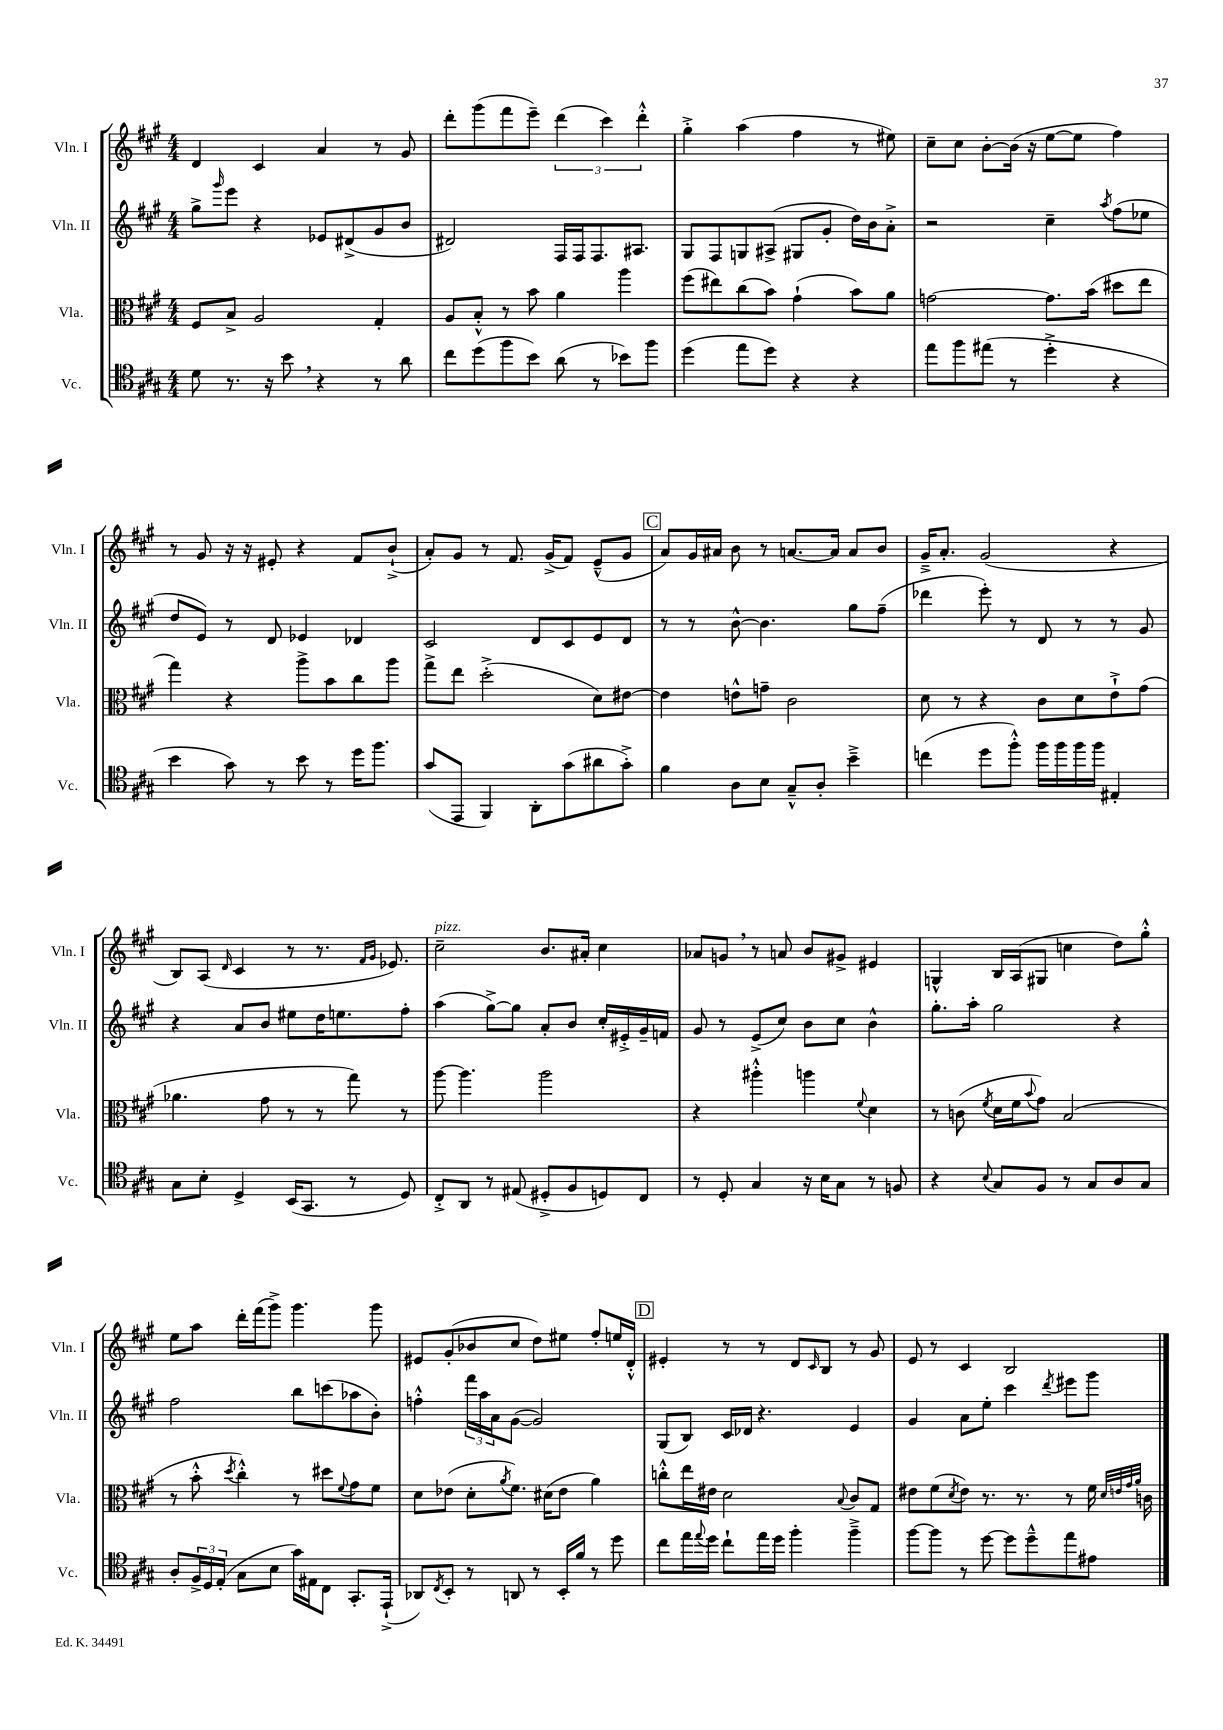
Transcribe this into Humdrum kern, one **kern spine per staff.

**kern	**kern	**kern	**kern
*part4	*part3	*part2	*part1
*staff4	*staff3	*staff2	*staff1
*I"Vc.	*I"Vla.	*I"Vln. II	*I"Vln. I
*I'Vc.	*I'Vla.	*I'Vln. II	*I'Vln. I
*clefC4	*clefC3	*clefG2	*clefG2
*k[f#c#g#]	*k[f#c#g#]	*k[f#c#g#]	*k[f#c#g#]
*M4/4	*M4/4	*M4/4	*M4/4
=14	=14	=14	=14
8d\	8F#/L	8gg#^\L	4d/
.	.	16qqggg#/	.
8.r	8B^/J	8eee\J	.
.	2A/	4r	4c#/
16r	.	.	.
8b,\	.	.	.
4r	.	8e-X/L	4a/
.	.	(8d#X^/	.
8r	4G#'/	8g#/	8r
8a\	.	8b/J	8g#/
=15	=15	=15	=15
8cc#\L	8A/L	2d#X/)	8ddd'\L
(8dd\	8B'^^/J	.	(8ggg#\
8ff#\	8r	.	8fff#\
8b\J)	8b\	.	8eee~\J)
(8a\	4a\	16F#/LL	(6ddd\
.	.	16F#/J	.
8r	.	8.F#/	.
.	.	.	6ccc#\)
8b-X\L)	4aa\	.	.
.	.	8.A#X/J	.
.	.	.	6ddd'^^\
8ff#\J	.	.	.
=16	=16	=16	=16
(4dd\	(8ff#\L	8G#/L	4gg#'^\
.	8ee#X\)	8F#/	.
8ee\L	(8cc#\	8Gn/	(4aa\
8dd\J)	8b\J)	(8A#X^/J	.
4r	(4g#`\	8G#X/L	4ff#\
.	.	8g#'/J	.
4r	8b\L)	16dd\LL)	8r
.	.	16b\J	.
.	8a\J	8a'^\J	8ee#X\)
=17	=17	=17	=17
8ee\L	[2gn\	2r	8cc#~\L
8ff#\	.	.	8cc#\J
(8ee#X\J	.	.	[8b'\L
8r	.	.	(16b\Jk]
.	.	.	16r
4dd'^\	8.g\L]	4cc#~\	[8ee\L
.	.	.	8ee\J]
.	(16b\Jk	.	.
.	.	8qaa/	.
4r	8dd#X\L	(8ff#\L	4ff#\)
.	8ee\J	8ee-X\J	.
!!LO:LB:g=z
=18	=18	=18	=18
4b\	4gg#\)	8dd/L	8r
.	.	8e/J)	8g#/
8g#\)	4r	8r	16r
.	.	.	16r
8r	.	8d/	8e#X'/
8b\	8aa^\L	4e-X/	4r
8r	8b\	.	.
16dd\KL	8cc#\	4d-X/	8f#/L
8.ff#\J	.	.	.
.	8aa\J	.	(8b`^/J
=19	=19	=19	=19
(8g#/L	8gg#^\L	2c#/	8a'/L)
8EE/J	8ee\J	.	8g#/J
4FF#/)	(2dd'^\	.	8r
.	.	.	8.f#/
8AA'\L	.	8d/L	.
.	.	.	(16g#^/KL
(8g#\	.	8c#/	8f#/J)
8a#X\	8d\L)	8e/	(8e~^^/L
8g#'^\J)	[8e#X\J	8d/J	8g#/J
!!LO:REH:place=s1:t=C
=20	=20	=20	=20
4f#\	4e#\]	8r	8a/L)
.	.	8r	16g#/L
.	.	.	16a#X/JJ
8A\L	8en^^\L	[8b^^\	8b\
8B\J	8gn~\J	4.b\]	8r
8G#~^^/L	2c#\	.	[8.an/L
8A'/J	.	.	.
.	.	.	16a/Jk]
4b~^\	.	8gg#\L	8a/L
.	.	(8ff#~\J	8b/J
=21	=21	=21	=21
(4ccn\	8d\	4ddd-X\	16g#~^/KL
.	.	.	8.a'/J
.	8r	.	.
8dd\L	4r	8eee'\)	(2g#/
8ff#'^^\J)	.	8r	.
16ff#\LL	8c#\L	8d/	.
16ff#\	.	.	.
16ff#\	8d\	8r	.
16ff#\JJ	.	.	.
4E#X'/	8e`^\	8r	4r
.	(8g#\J	8g#/	.
!!LO:LB:g=z
=22	=22	=22	=22
8G#\L	4.a-X\	4r	8B/L)
8B'\J	.	.	(8A/J
.	.	.	16qqd/
4D^/	.	8a/L	4c#/
.	8g#\	8b/J	.
(16BB/KL	8r	8ee#X\L	8r
8.GG#/J	.	.	.
.	8r	16dd\K	8.r
.	.	8.een\	.
8r	8gg#\)	.	.
.	.	.	16qqf#/LL
.	.	.	16qqg#/JJ
.	.	.	8.e-X/)
8D/)	8r	8ff#'\J	.
=23	=23	=23	=23
!	!	!	!LO:TX:a:i:t=pizz.
8C#'^/L	[8aa\	(4aa\	2cc#~\
8AA/J	4.aa\]	.	.
8r	.	[8gg#^\L)	.
(8E#X/	.	8gg#\J]	.
8D#X'^/L	2aa\	8a'/L	8.b/L
8F#/	.	8b/J	.
.	.	.	16a#X'/Jk
8Dn/)	.	16cc#'/LL	4cc#\
.	.	16e#X'^/	.
8C#/J	.	16g#~/	.
.	.	16fn/JJ	.
=24	=24	=24	=24
8r	4r	8g#/	8a-X/L
8D'/	.	8r	8gn,/J
4G#/	4aa#X'^^\	(8e^/L	8r
.	.	8cc#/J)	8an/
16r	4aan\	8b\L	8b/L
16B\KL	.	.	.
8G#\J	.	8cc#\J	8g#X^/J
.	8qqf#/	.	.
8r	4d\	4b^^\	4e#X/
8Fn/	.	.	.
=25	=25	=25	=25
4r	8r	8.gg#'\L	4Gn^^/
.	(8cn\	.	.
.	.	16aa'\Jk	.
8qqB/	8qf#/	.	.
8G#/L	16d\LL	2gg#\	16B/LL
.	16f#\J	.	(16A/J
.	8qqb/	.	.
8F#/J	8g#\J)	.	8G#X/J
8r	(2B/	.	4ccn\
8G#/L	.	.	.
8A/	.	4r	8dd\L)
8G#/J	.	.	8gg#'^^\J
!!LO:LB:g=z
=26	=26	=26	=26
8A'/L	8r	2ff#\	8ee\L
24F#^/L	8b'^^\	.	8aa\J
24D/	.	.	.
(24E'/JJ	.	.	.
.	8qdd/	.	.
8G#\L	4cc#'^^\)	.	16ddd'\LL
.	.	.	(16fff#\J
8B\J	.	.	8ggg#^\J)
16g#\LL)	8r	8bb\L	4.ggg#\
16E#X\J	.	.	.
8C#\J	8dd#X\L	(8cccn\	.
.	8qqf#/	.	.
8.GG#'/L	8g#\	8aa-X\	.
.	8f#\J	8b'\J)	8ggg#\
(16EE`^/Jk	.	.	.
=27	=27	=27	=27
8AA-X/L)	8d\L	4ffn'^^\	8e#X/L
8qC#/	.	.	.
8BB'/J	(8e-X\J	.	(8g#'/
8r	8d'\L	24fff#\LL	8b-X/
.	.	24aa\	.
.	.	24a\J	.
.	8qa/	.	.
8AAn/	8.f#\J)	([8g#\J	8cc#/J
8r	.	2g#/])	8dd\L)
.	(16d#X\KL	.	.
16BB'/LL	8e-\J	.	8ee#X\J
16f#/JJ	.	.	.
8r	4a\)	.	8ff#'/L
8dd\	.	.	16een/L
.	.	.	16d'^^/JJ
!!LO:REH:place=s1:t=D
=28	=28	=28	=28
8cc#\L	8ccn'^^\L	(8G#/L	4e#X'/
16ee\L	16ee\L	8B/J)	.
8qqee/	.	.	.
16dd\JJ	16e#X\JJ	.	.
8cc#`\L	2d\	16c#/LL	8r
.	.	16d-X/JJ	.
16ee\L	.	4.r	8r
16dd\JJ	.	.	.
4ff#'\	.	.	8d/L
.	.	.	16qqc#/
.	.	.	8B/J
.	8qqB/	.	.
4ff#~^\	8c#/L	4e/	8r
.	8G#/J	.	8g#/
=29	=29	=29	=29
[8ff#\L	8e#X\L	4g#/	8e/
8ff#\J]	(8f#\	.	8r
.	8qd/	.	.
8r	8e#\J)	8a\L	4c#/
[8dd\	8.r	8ee'\J	.
8dd\L]	.	4ccc#\	2B/
.	8.r	.	.
8dd~^^\	.	.	.
.	.	8qddd/	.
8ee\	8r	8eee#X\L	.
8e#X\J	16f#\	8ggg#\J	.
.	32qqd/LLL	.	.
.	32qqen/	.	.
.	32qqg#/	.	.
.	32qqa/JJJ	.	.
.	16cn\	.	.
==	==	==	==
*-	*-	*-	*-
